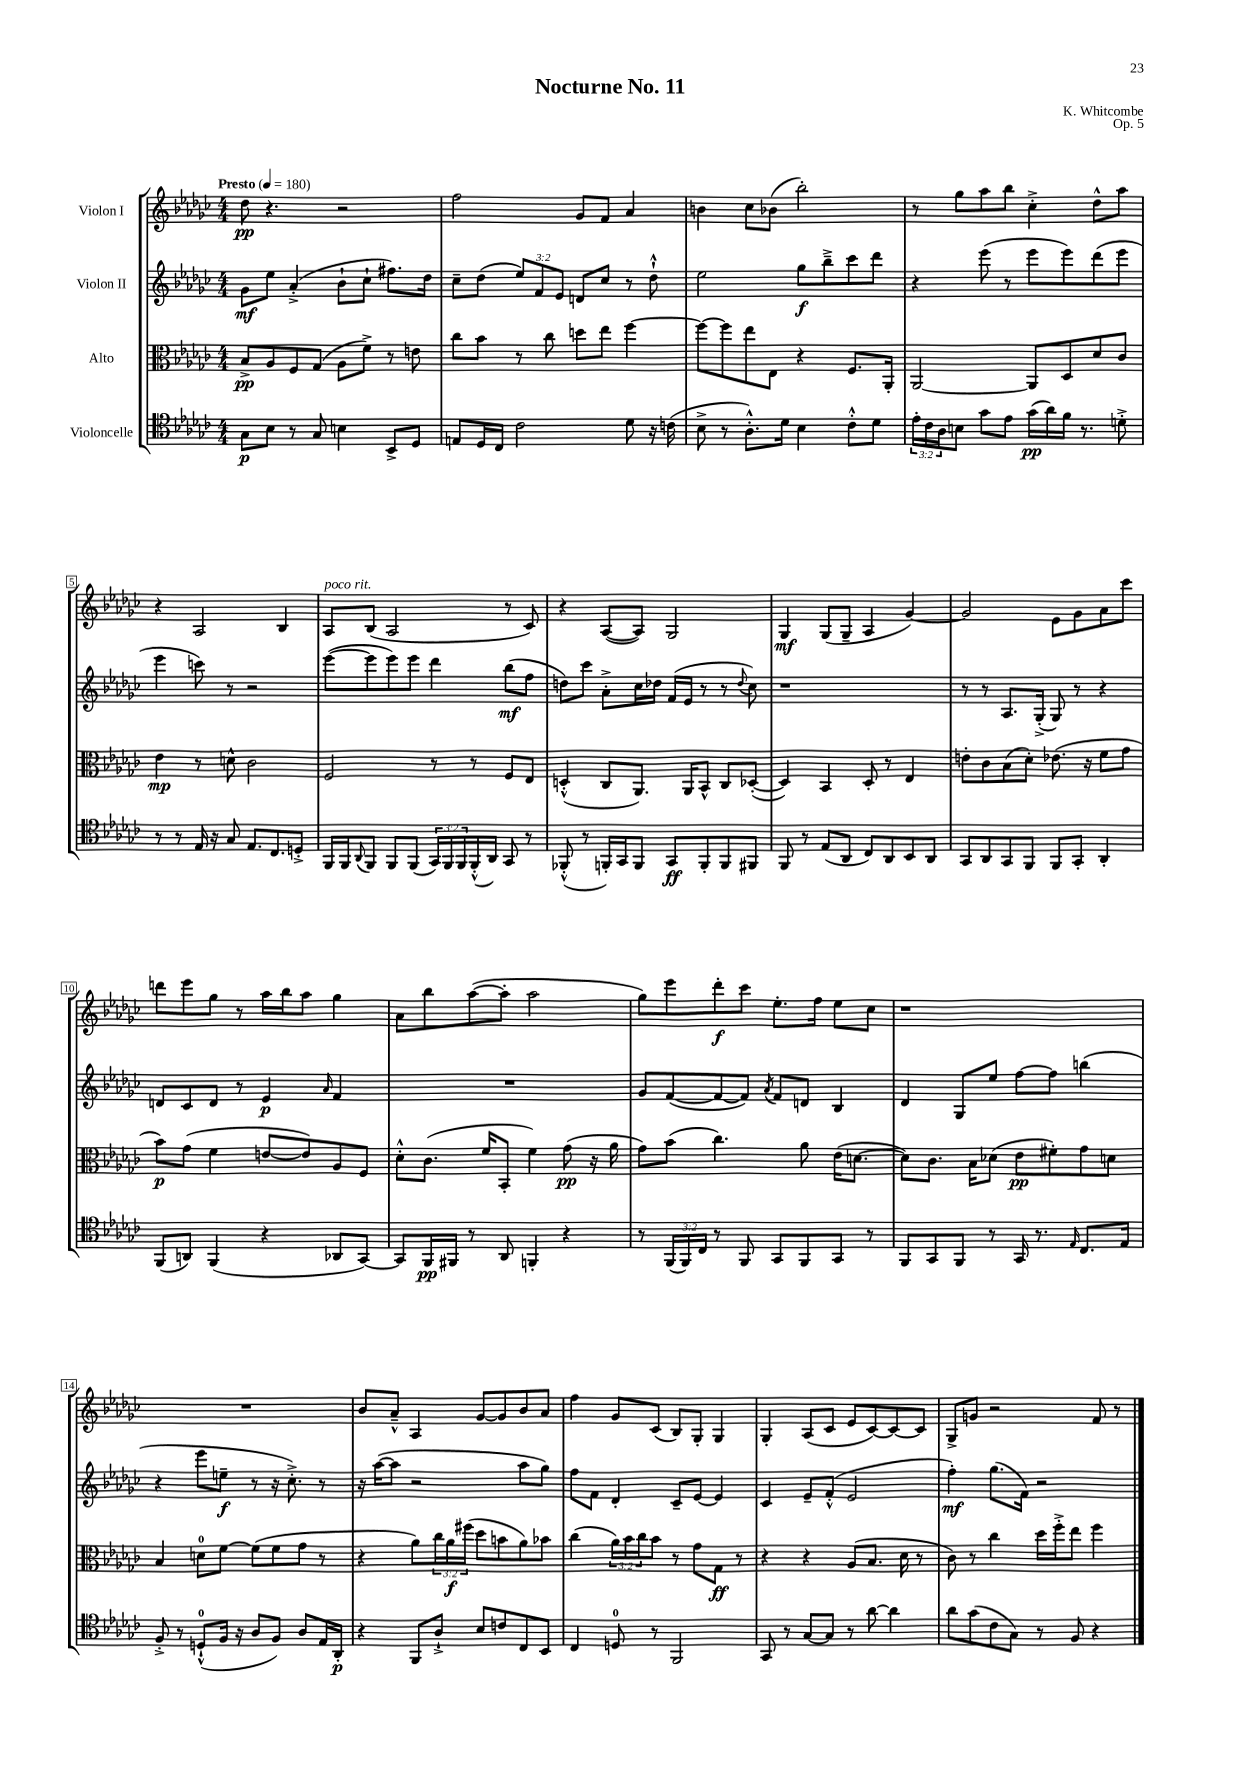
\header { title = "Nocturne No. 11" composer = "K. Whitcombe" opus = "Op. 5" }
<<
\new StaffGroup <<
\new Staff = "s0" \with { instrumentName = "Violon I" } {
    \clef treble \key ges \major \numericTimeSignature \time 4/4 \tempo "Presto" 4 = 180
    des''8\pp r4. r2 |
    f''2 ges'8 f'8 aes'4 |
    b'4 ces''8 bes'8( bes''2-.) |
    r8 ges''8 aes''8 bes''8 ces''4-.-> des''8-^ aes''8 |
    r4 aes2 bes4 |
    aes8^\markup { \italic "poco rit." } bes8( aes2 r8 ces'8) |
    r4 aes8~( aes8) ges2 |
    ges4\mf ges8( ges8-- aes4 ges'4~) |
    ges'2 ees'8 ges'8 aes'8 ces'''8 |
    d'''8 ees'''8 ges''8 r8 aes''16 bes''16 aes''8 ges''4 |
    aes'8 bes''8 aes''8~( aes''8-. aes''2 |
    ges''8) ees'''8 des'''8-.\f ces'''8 ees''8.-. f''16 ees''8 ces''8 |
    r1 |
    R1 |
    bes'8 aes'8---^ aes4 ges'8~ ges'8 bes'8 aes'8 |
    f''4 ges'8 ces'8( bes8) ges8-. ges4 |
    ges4-. aes8( ces'8 ees'8 ces'8~) ces'8~ ces'8 |
    ges8-> g'8 r2 f'8 r8 \bar "|." |
}
\new Staff = "s1" \with { instrumentName = "Violon II" } {
    \clef treble \key ges \major \numericTimeSignature \time 4/4 \override Staff.TupletNumber.text = #tuplet-number::calc-fraction-text
    ges'8\mf ees''8 aes'4-.->( bes'8-! ces''8-! fis''8.) des''16 |
    ces''8-- des''8( \tuplet 3/2 { ees''8) f'8 ees'8 } d'8 ces''8 r8 des''8-!-^ |
    ees''2 ges''8\f bes''8---> ces'''8 des'''8 |
    r4 ees'''8( r8 ees'''8 ees'''8) des'''8( ees'''8 |
    ees'''4 c'''8) r8 r2 |
    ees'''8~( ees'''8 ees'''8) ees'''8 des'''4 bes''8\mf( f''8 |
    d''8) ces'''8 aes'8-.-> ces''16 des''16 f'16( ees'16 r8 r8 \appoggiatura { des''8 } ces''8) |
    r1 |
    r8 r8 aes8. ges16-.->( ges8) r8 r4 |
    d'8 ces'8 d'8 r8 ees'4\p \grace { aes'16 } f'4 |
    R1 |
    ges'8 f'8~( f'8~ f'8) \acciaccatura { aes'8 } f'8 d'8 bes4 |
    des'4 ges8 ees''8 f''8~ f''8 b''4( |
    r4 ees'''8 e''8--\f r8 r16 ces''8.-.->) r8 |
    r16 aes''16~( aes''8 r2 aes''8 ges''8) |
    f''8 f'8 des'4-. ces'8-- ees'8~ ees'4 |
    ces'4 ees'8-- f'8-.-^( ees'2 |
    f''4-.\mf) ges''8.( f'16) r2 \bar "|." |
}
\new Staff = "s2" \with { instrumentName = "Alto" } {
    \clef alto \key ges \major \numericTimeSignature \time 4/4 \override Staff.TupletNumber.text = #tuplet-number::calc-fraction-text
    bes8->\pp aes8 f8 ges8( aes8 f'8->) r8 e'8 |
    ces''8 bes'8 r8 ces''8 d''8 ees''8 f''4~ |
    f''8~ f''8 ees''8 ees8 r4 f8. aes,16-. |
    aes,2~ aes,8 des8 des'8 ces'8 |
    ees'4\mp r8 d'8-^ ces'2 |
    f2 r8 r8 f8 ees8 |
    d4-.-^( ces8 aes,8.) aes,16 bes,8-^ ces8 des8~-.( |
    des4) bes,4 des8-. r8 ees4 |
    e'8-. ces'8 bes8( des'8-.) ees'8.( r16 f'8 ges'8 |
    bes'8\p) ges'8( f'4 e'8~ e'8) aes8 f8 |
    des'8-.-^ ces'8.( f'16 bes,8-. f'4) ges'8\pp( r16 aes'16 |
    ges'8) bes'8( ces''4.) aes'8 ees'16( d'8.~ |
    d'8) ces'8. bes16 des'8( ees'8\pp fis'8-.) ges'8 d'8 |
    bes4 d'8-0 f'8~ f'8( f'8 ges'8 r8 |
    r4 aes'8) \tuplet 3/2 { ces''16 aes'16\f fis''16( } des''8 b'8 aes'8) bes'8 |
    ces''4( \tuplet 3/2 { aes'16) bes'16 ces''16 } bes'8 r8 ges'8 ges8\ff r8 |
    r4 r4 aes8( bes8. des'16 r8 |
    ces'8) r8 ces''4 des''16 f''16-.-> ees''8 f''4 \bar "|." |
}
\new Staff = "s3" \with { instrumentName = "Violoncelle" } {
    \clef tenor \key ges \major \numericTimeSignature \time 4/4 \override Staff.TupletNumber.text = #tuplet-number::calc-fraction-text
    ges8\p bes8 r8 ges8 b4 bes,8-> des8 |
    e8 des16 ces16 ces'2 des'8 r16 c'16( |
    bes8-> r8 aes8.-.-^) des'16 bes4 ces'8-.-^ des'8 |
    \tuplet 3/2 { ees'16-. ces'16 aes16 } b8 ges'8 ees'8 ges'16\pp( aes'16) f'16 r8. d'8-.-> |
    r8 r8 ees16 r16 ges8 ees8. ces8. d8-.-> |
    f,16 f,16 \appoggiatura { aes,8 } f,8 f,8 f,8( \tuplet 3/2 { ges,16) f,16 f,16 } f,16-.-^( aes,16) ges,8 r8 |
    fes,8-.-^( r8 f,16-.) ges,16 f,8 ges,8\ff f,8-. f,8 fis,8 |
    f,8 r8 ees8( aes,8 ces8) aes,8 bes,8 aes,8 |
    ges,8 aes,8 ges,8 f,8 f,8 ges,8-. aes,4-. |
    f,8( a,8) f,4( r4 aes,8 ges,8~) |
    ges,8 f,16\pp fis,16 r8 aes,8 f,4-. r4 |
    r8 \tuplet 3/2 { f,16( f,16) ces16 } r8 f,8 ges,8 f,8 ges,8 r8 |
    f,8 ges,8 f,8 r8 ges,16 r8. \grace { ees16 } ces8. ees16 |
    f8-.-> r8 d8-0-!-^( f16 r16 aes8 f8) aes8 ees16 aes,16-.\p |
    r4 f,8 aes8-!-> bes8 c'8 ces8 bes,8 |
    ces4 d8-0 r8 f,2 |
    ges,8 r8 ges8~ ges8 r8 aes'8~ aes'4 |
    aes'8 ges'8( ces'8 ges8) r8 f8 r4 \bar "|." |
}
>>
>>
\layout { \context { \Score \override BarNumber.stencil = #(make-stencil-boxer 0.1 0.3 ly:text-interface::print) } }
